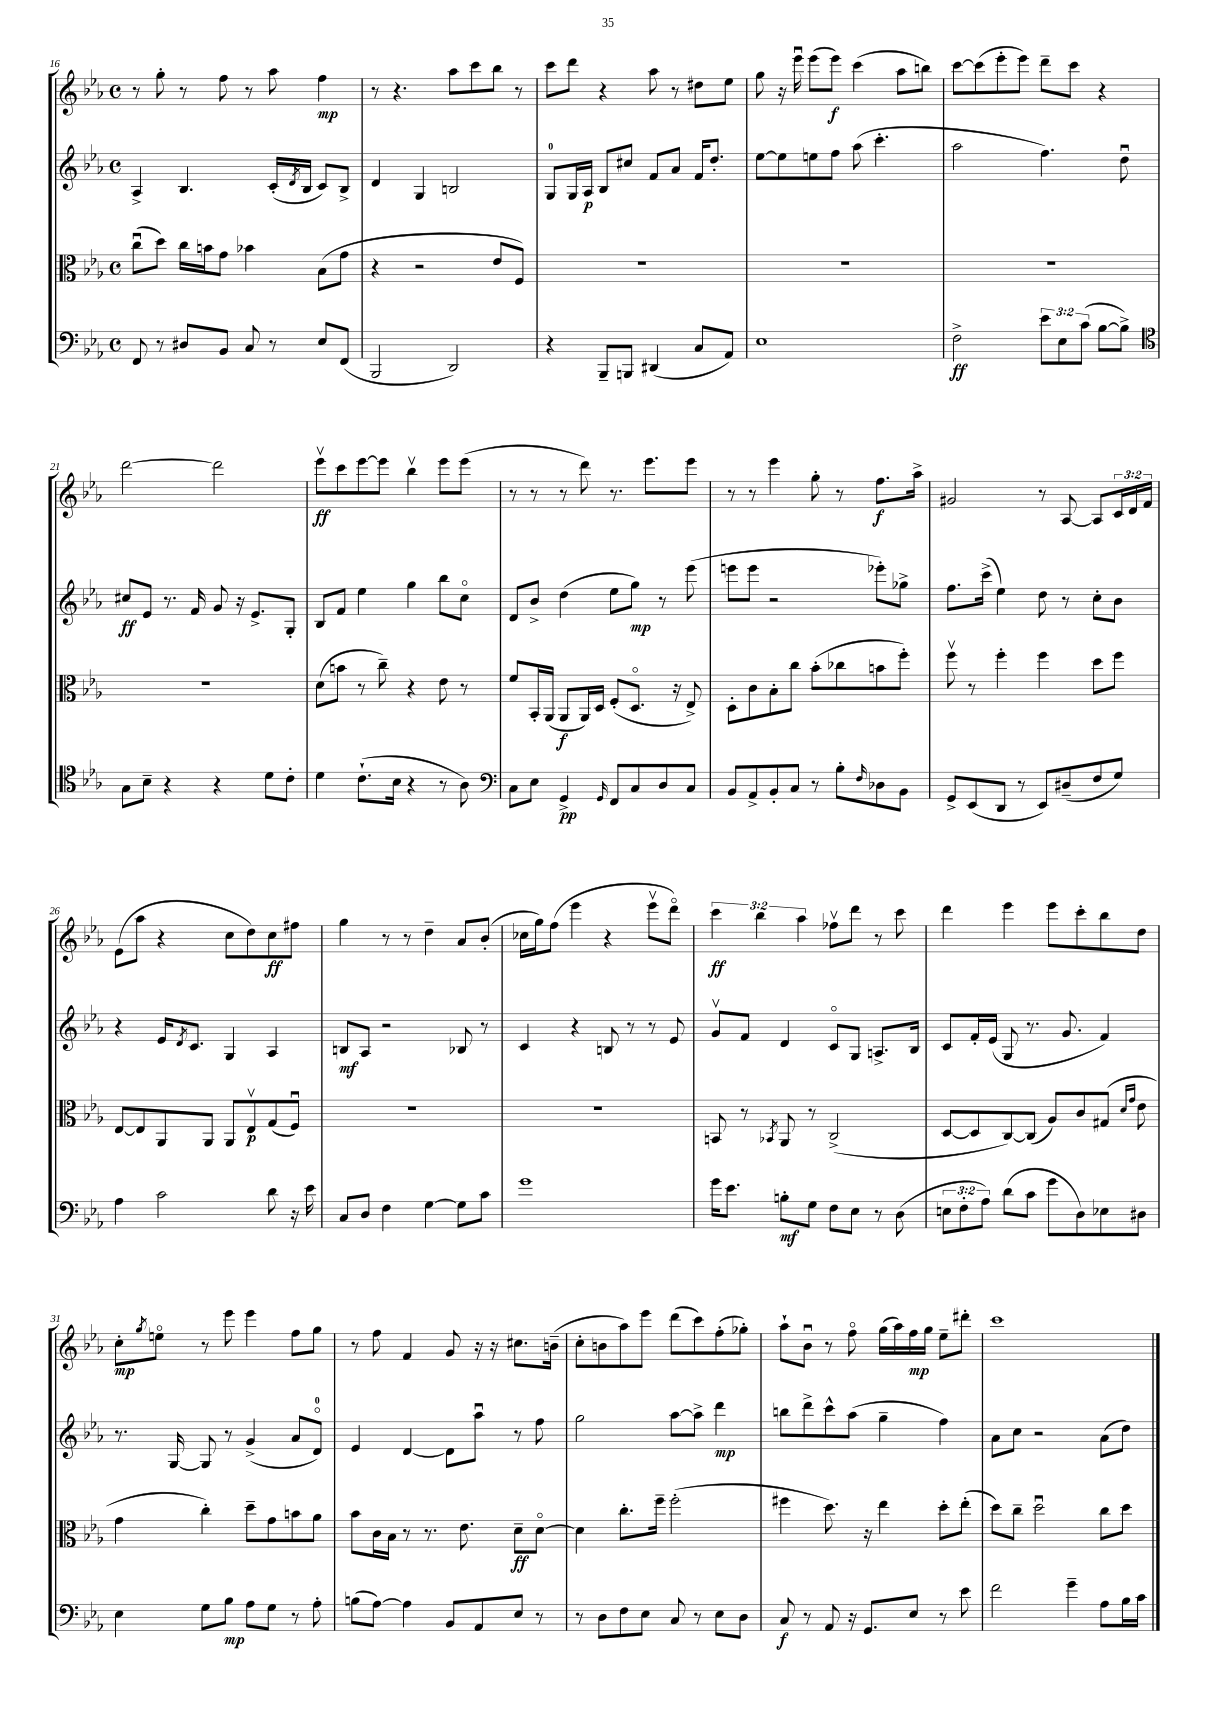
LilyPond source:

<<
\new StaffGroup <<
\new Staff = "s0" {
    \clef treble \key ees \major \defaultTimeSignature \time 4/4 \override Staff.TupletNumber.text = #tuplet-number::calc-fraction-text
    r8 g''8-. r8 f''8 r8 aes''8 f''4\mp |
    r8 r4. aes''8 c'''8 bes''8 r8 |
    c'''8 d'''8 r4 aes''8 r8 dis''8 ees''8 |
    g''8 r16 ees'''16\downbow ees'''8( ees'''8\f) c'''4( aes''8 b''8) |
    c'''8~ c'''8( ees'''8-. ees'''8) d'''8-- c'''8 r4 |
    d'''2~ d'''2 |
    ees'''8\upbow\ff c'''8 ees'''8~ ees'''8 bes''4\upbow ees'''8 ees'''8( |
    r8 r8 r8 d'''8) r8. ees'''8. ees'''8 |
    r8 r8 ees'''4 g''8-. r8 f''8.\f aes''16-> |
    gis'2 r8 aes8~ aes8 \tuplet 3/2 { c'16 d'16 f'16 } |
    ees'8( aes''8 r4 c''8 d''8) c''8\ff fis''8 |
    g''4 r8 r8 d''4-- aes'8 bes'8-.( |
    ces''16 g''16) f''8( ees'''4 r4 ees'''8\upbow d'''8\flageolet) |
    \tuplet 3/2 { c'''4\ff bes''4 aes''4 } fes''8\upbow d'''8 r8 c'''8 |
    d'''4 ees'''4 ees'''8 c'''8-. bes''8 d''8 |
    c''8-.\mp \acciaccatura { g''8 } e''8\flageolet r8 ees'''8 ees'''4 f''8 g''8 |
    r8 f''8 f'4 g'8 r16 r16 cis''8. b'16--( |
    c''8-. b'8 aes''8) ees'''8 d'''8( c'''8) f''8-.( ges''8-.) |
    aes''8-! bes'8\downbow r8 f''8\flageolet g''16( aes''16) f''16\mp g''16 ees''8-- dis'''8-. |
    c'''1 \bar "|." |
}
\new Staff = "s1" {
    \clef treble \key ees \major \defaultTimeSignature \time 4/4
    aes4-> bes4. c'16-.( \acciaccatura { d'8 } bes16 c'8) bes8-> |
    d'4 g4 b2 |
    g8-0 g16 aes16\p bes8 cis''8 f'8 aes'8 f'16 d''8.-. |
    ees''8~ ees''8 e''8 f''8 aes''8( c'''4.-. |
    aes''2 f''4.) d''8\downbow |
    cis''8\ff ees'8 r8. f'16 g'8 r16 ees'8.-> g8-. |
    bes8 f'8 ees''4 g''4 bes''8 c''8\flageolet |
    d'8 bes'8-> d''4( ees''8 g''8\mp) r8 ees'''8( |
    e'''8 e'''8 r2 ees'''8-.) ges''8-> |
    f''8. c'''16->( ees''4) d''8 r8 c''8-. bes'8 |
    r4 ees'16 \acciaccatura { d'8 } c'8. g4 aes4 |
    b8\mf aes8 r2 bes8 r8 |
    c'4 r4 b8 r8 r8 ees'8 |
    g'8\upbow f'8 d'4 c'8\flageolet g8 a8.-> bes16 |
    c'8 f'16-. ees'16( g8 r8. g'8. f'4) |
    r8. g16~ g8 r8 g'4->( aes'8 d'8-0\flageolet) |
    ees'4 d'4~ d'8 aes''8\downbow r8 f''8 |
    g''2 aes''8~ aes''8-> d'''4\mp |
    b''8 d'''8-> c'''8-^ aes''8( g''4-- f''4) |
    aes'8 c''8 r2 aes'8( d''8) \bar "|." |
}
\new Staff = "s2" {
    \clef alto \key ees \major \defaultTimeSignature \time 4/4
    c''8\downbow( d''8) c''16 b'16 g'8 bes'4 bes8( g'8 |
    r4 r2 ees'8 f8) |
    R1 |
    R1 |
    R1 |
    R1 |
    d'8( b'8 r8 c''8--) r4 ees'8 r8 |
    f'8 bes,16-. aes,16( aes,8\f aes,16) d16 f8-.( d8.\flageolet r16 ees8->) |
    d8-. c'8 bes8-. c''8 bes'8-.( ces''8 b'8 f''8-.) |
    f''8\upbow r8 f''4-. f''4 d''8 f''8 |
    ees8~ ees8 aes,8 aes,8 aes,8 ees8\upbow\p g8( f8\downbow) |
    R1 |
    R1 |
    b,8 r8 \acciaccatura { bes,8 } aes,8 r8 c2->( |
    d8~ d8 c8~) c8( aes8) c'8 gis8( \grace { d'16 g'16 } ees'8 |
    g'4 c''4-.) d''8-- g'8 b'8 aes'8 |
    bes'8 c'16 bes16 r8 r8. ees'8. d'8--\ff d'8~\flageolet |
    d'4 c''8.-. f''16-- f''2-.( |
    fis''4 d''8.) r16 ees''4 d''8-. ees''8-.( |
    d''8) c''8-- d''2\downbow c''8 d''8 \bar "|." |
}
\new Staff = "s3" {
    \clef bass \key ees \major \defaultTimeSignature \time 4/4 \override Staff.TupletNumber.text = #tuplet-number::calc-fraction-text
    f,8 r8 dis8 bes,8 c8 r8 ees8 f,8( |
    bes,,2 d,2) |
    r4 bes,,8-- b,,8 dis,4( c8 aes,8) |
    ees1 |
    f2->\ff \tuplet 3/2 { ees'8 ees8 c'8( } bes8~ bes8->) |
    \clef tenor g8 bes8-- r4 r4 d'8 c'8-. |
    d'4 c'8.-!( bes16 r4 r8 aes8) |
    \clef bass c8 ees8 g,4->\pp \grace { g,16 } f,8 c8 d8 c8 |
    bes,8 aes,8-> bes,8-. c8 r8 bes8-. \grace { f16 } des8 bes,8 |
    g,8-> ees,8( d,8 r8 ees,8) dis8--( f8 g8) |
    aes4 c'2 d'8 r16 ees'16 |
    c8 d8 f4 g4~ g8 c'8 |
    g'1 |
    g'16 ees'8. b8-.\mf g8 f8 ees8 r8 d8( |
    \tuplet 3/2 { e8 f8-. aes8) } d'8( c'8 g'8 d8) ees8 dis8 |
    ees4 g8 bes8\mp aes8 g8 r8 aes8-. |
    b8( aes8~) aes4 bes,8 aes,8 ees8 r8 |
    r8 d8 f8 ees8 c8 r8 ees8 d8 |
    c8\f r8 aes,8 r16 g,8. ees8 r8 ees'8 |
    f'2 g'4-- aes8 bes16 c'16 \bar "|." |
}
>>
>>
\layout { \context { \Score currentBarNumber = #16 } }
